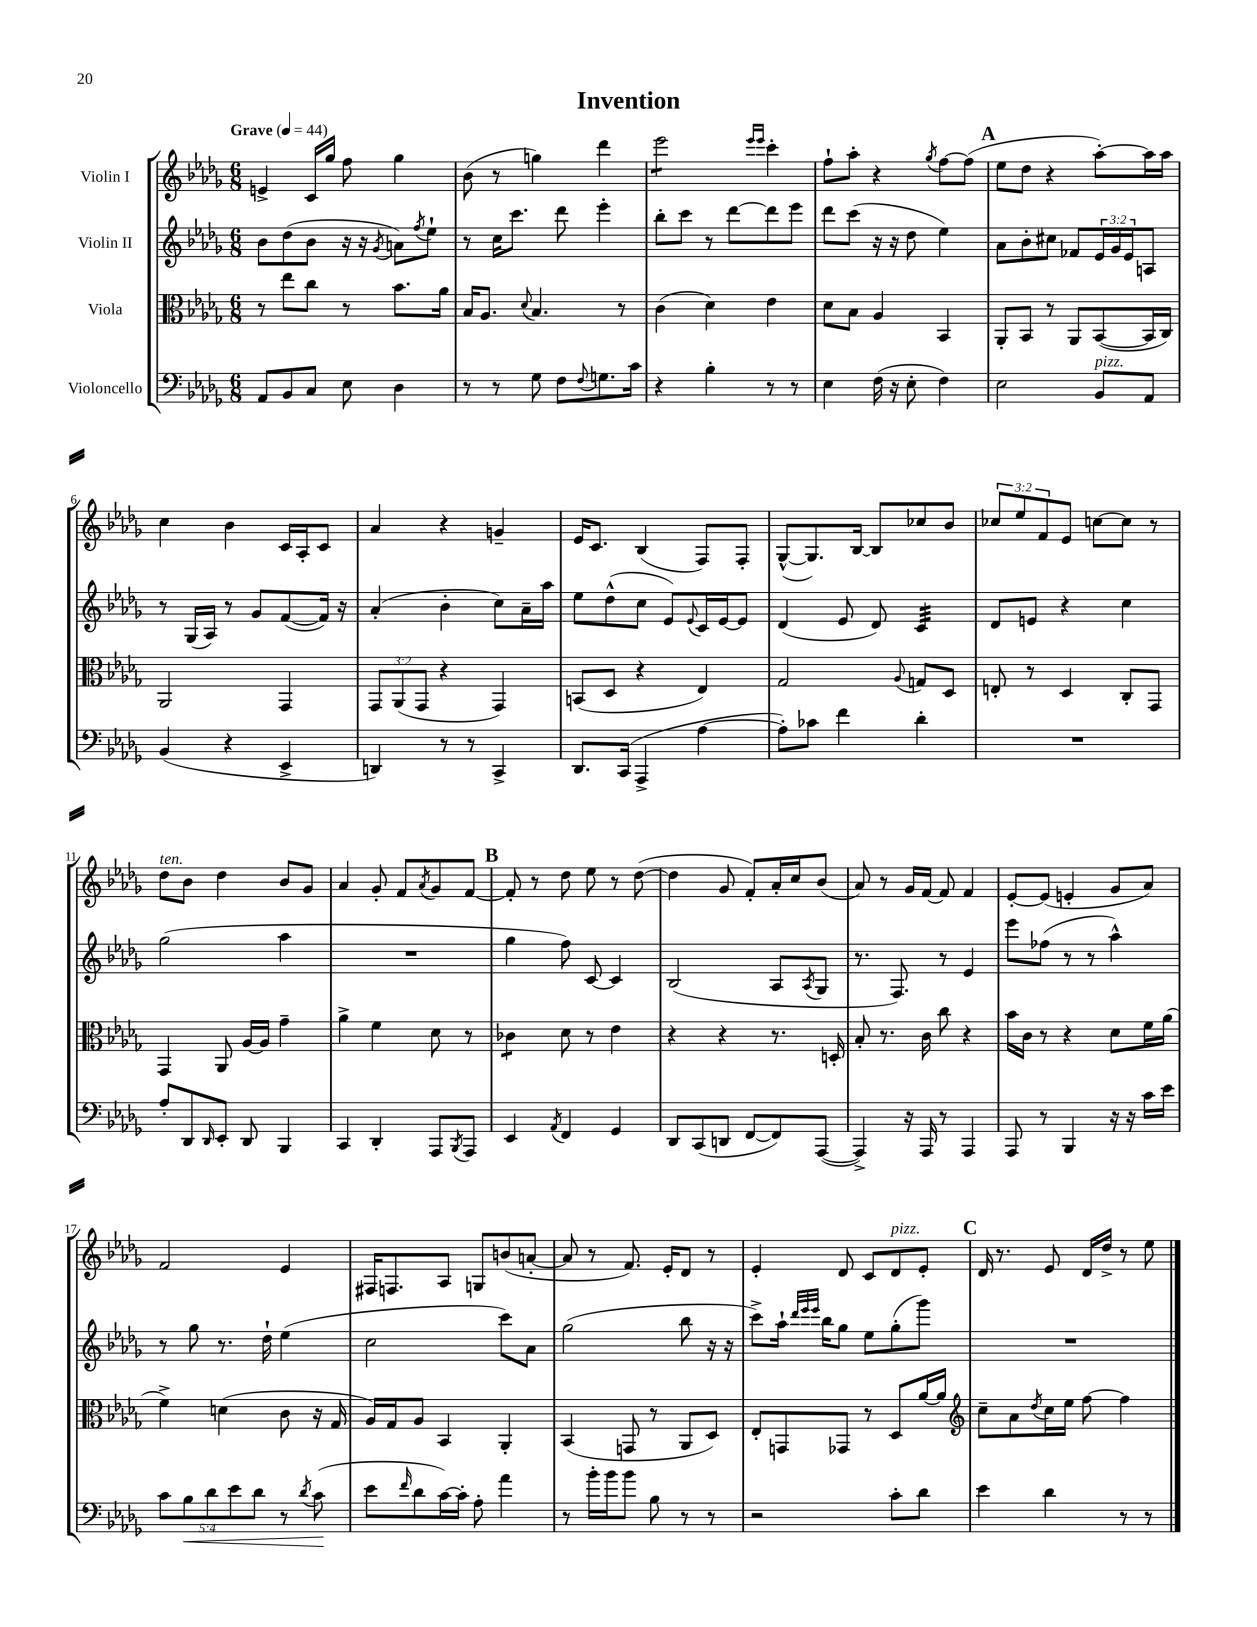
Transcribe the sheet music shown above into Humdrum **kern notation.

**kern	**kern	**kern	**kern
*staff4	*staff3	*staff2	*staff1
*clefF4	*clefC3	*clefG2	*clefG2
*k[b-e-a-d-g-]	*k[b-e-a-d-g-]	*k[b-e-a-d-g-]	*k[b-e-a-d-g-]
*M6/8	*M6/8	*M6/8	*M6/8
*MM44	*MM44	*MM44	*MM44
8AA-	8r	8b-	4e^
8BB-	8ee-	(8dd-	.
8C	8cc	8b-	16c
.	.	.	16gg-
8E-	8r	16r	8ff
.	.	16r	.
.	.	8qg-	.
4D-	8.b-	8a)	4gg-
.	.	8qff	.
.	.	8ee-`	.
.	16a-	.	.
=	=	=	=
8r	16B-	8r	(8b-
.	8.A-	.	.
8r	.	16cc	8r
.	.	8.ccc	.
.	8qqd-	.	.
8G-	4.B-	.	4gg)
8F	.	8ddd-	.
8qqF	.	.	.
8.G	.	4eee-'	4ddd-
.	8r	.	.
16c	.	.	.
=	=	=	=
4r	(4c	8bb-'	2eee-
.	.	8ccc	.
4B-'	4d-)	8r	.
.	.	[8ddd-	.
.	.	.	16qqeee-
.	.	.	16qqeee-
8r	4e-	8ddd-]	4ccc'
8r	.	8eee-	.
=	=	=	=
4E-	8d-	8ddd-	8ff`
.	8B-	(8ccc	8aa-'
(16F	4A-	16r	4r
16r	.	16r	.
8E-'	.	8dd-	.
.	.	.	8qgg-
4F)	4BB-	4ee-)	[8ff
.	.	.	(8ff]
=	=	=	=
2E-	8AA-'	8a-	8ee-
.	8BB-	8b-'	8dd-
.	8r	8cc#	4r
.	8AA-	8f-	.
8BB-	([8BB-	24e-	[8aa-')
.	.	24g-	.
.	.	24e-	.
8AA-	16BB-]	8A	16aa-]
.	16C)	.	16aa-
=	=	=	=
(4BB-	2AA-	8r	4cc
.	.	(16G-	.
.	.	16A-)	.
4r	.	8r	4b-
.	.	8g-	.
4EE-^	4GG-	([8f	16c
.	.	.	16A-'
.	.	16f])	8c
.	.	16r	.
=	=	=	=
4DD)	12GG-	(4a-'	4a-
.	(12AA-	.	.
.	12GG-	.	.
8r	4r	4b-'	4r
8r	.	.	.
4CC^	4GG-)	8cc)	4g~
.	.	16a-~	.
.	.	16aa-	.
=	=	=	=
8.DD-	(8BB	8ee-	16e-
.	.	.	8.c
.	8D-	(8dd-^^	.
(16CC	.	.	.
4AAA-^	4r	8cc	(4B-
.	.	8e-)	.
.	.	8qqe-	.
[4A-	4E-)	16c	8F)
.	.	[16e-	.
.	.	8e-]	8F'
=	=	=	=
8A-'])	2G-	(4d-	([8G-^^
8c-	.	.	8.G-])
4f	.	8e-	.
.	.	.	[16B-
.	.	8d-)	8B-]
.	8qqA-	.	.
4d-'	8G	4c	8cc-
.	8D-	.	8b-
=	=	=	=
2.r	8E'	8d-	12cc-
.	.	.	12ee-
.	8r	8e	.
.	.	.	12f
.	4D-	4r	8e-
.	.	.	[8cc
.	8C'	4cc	8cc]
.	8GG-	.	8r
=	=	=	=
8A-'	4GG-	(2gg-	8dd-
8DD-	.	.	8b-
16qqDD-	.	.	.
8EE-'	8AA-	.	4dd-
8DD-	[16A-	.	.
.	16A-]	.	.
4BBB-	4g-~	4aa-	8b-
.	.	.	8g-
=	=	=	=
4CC	4a-^	2.r	4a-
4DD-'	4f	.	8g-'
.	.	.	8f
.	.	.	8qa-
8AAA-	8d-	.	8g-
8qBBB-	.	.	.
8AAA-	8r	.	[8f
=	=	=	=
4EE-	4c-	4gg-	8f']
.	.	.	8r
8qAA-	.	.	.
4FF	8d-	8ff)	8dd-
.	8r	[8c	8ee-
4GG-	4e-	4c]	8r
.	.	.	([8dd-
=	=	=	=
8DD-	4r	(2B-	4dd-]
(8CC	.	.	.
8DD	4r	.	8g-
[8FF	.	.	8f')
8FF])	8.r	8A-	16a-'
.	.	.	16cc
.	.	8qA-	.
([8AAA-	.	8G-	(8b-
.	16D'	.	.
=	=	=	=
4AAA-^])	8B-'	8.r	8a-)
.	8.r	.	8r
.	.	8.F)	.
16r	.	.	16g-
16AAA-	16c	.	[16f
8r	8cc	8r	8f]
4AAA-	4r	4e-	4f
=	=	=	=
8AAA-	16b-	8eee-	[8e-'
.	16c	.	.
8r	8r	(8ff-	(8e-]
4BBB-	4r	8r	4e'
.	.	8r	.
16r	8d-	4aa-^^)	8g-
16r	.	.	.
16c	16f	.	8a-)
16e-	(16a-	.	.
=	=	=	=
10c	4f^)	8r	2f
10B-	.	.	.
.	.	8gg-	.
10d-	.	.	.
.	(4d	8.r	.
10e-	.	.	.
10d-	.	.	.
.	.	16dd-`	.
8r	8c	(4ee-	4e-
8qd-	.	.	.
(8c	16r	.	.
.	16G-	.	.
=	=	=	=
8e-	16A-)	2cc	16F#
.	16G-	.	8.F
16qqf	.	.	.
8d-	8A-	.	.
[16c)	4BB-	.	8A-
16c']	.	.	.
8A-'	.	.	8G
4a-	4AA-'	8ccc)	(8b
.	.	8a-	[8a'
=	=	=	=
8r	(4BB-	(2gg-	8a]
16b-'	.	.	8r
16b-	.	.	.
8b-	8GG	.	8.f)
8B-	8r	.	.
.	.	.	16e-'
8r	8AA-	8bb-	8d-
8r	8D-)	16r	8r
.	.	16r	.
=	=	=	=
2r	8E-'	8ccc^)	4e-'
.	8GG	16aa-`	.
.	.	32qqddd-	.
.	.	32qqeee-	.
.	.	32qqeee-	.
.	.	16bb-	.
.	8GG-	8gg-	8d-
.	8r	8ee-	8c
8c'	8D-	(8gg-'	8d-
8d-	[16a-	8ggg-)	8e-'
.	16a-]	.	.
=	=	=	=
*	*clefG2	*	*
4e-	8cc~	2.r	16d-
.	.	.	8.r
.	8a-	.	.
.	8qdd-	.	.
4d-	16cc	.	8e-
.	16ee-	.	.
.	[8ff	.	16d-
.	.	.	16dd-^
8r	4ff]	.	8r
8r	.	.	8ee-
==	==	==	==
*-	*-	*-	*-
